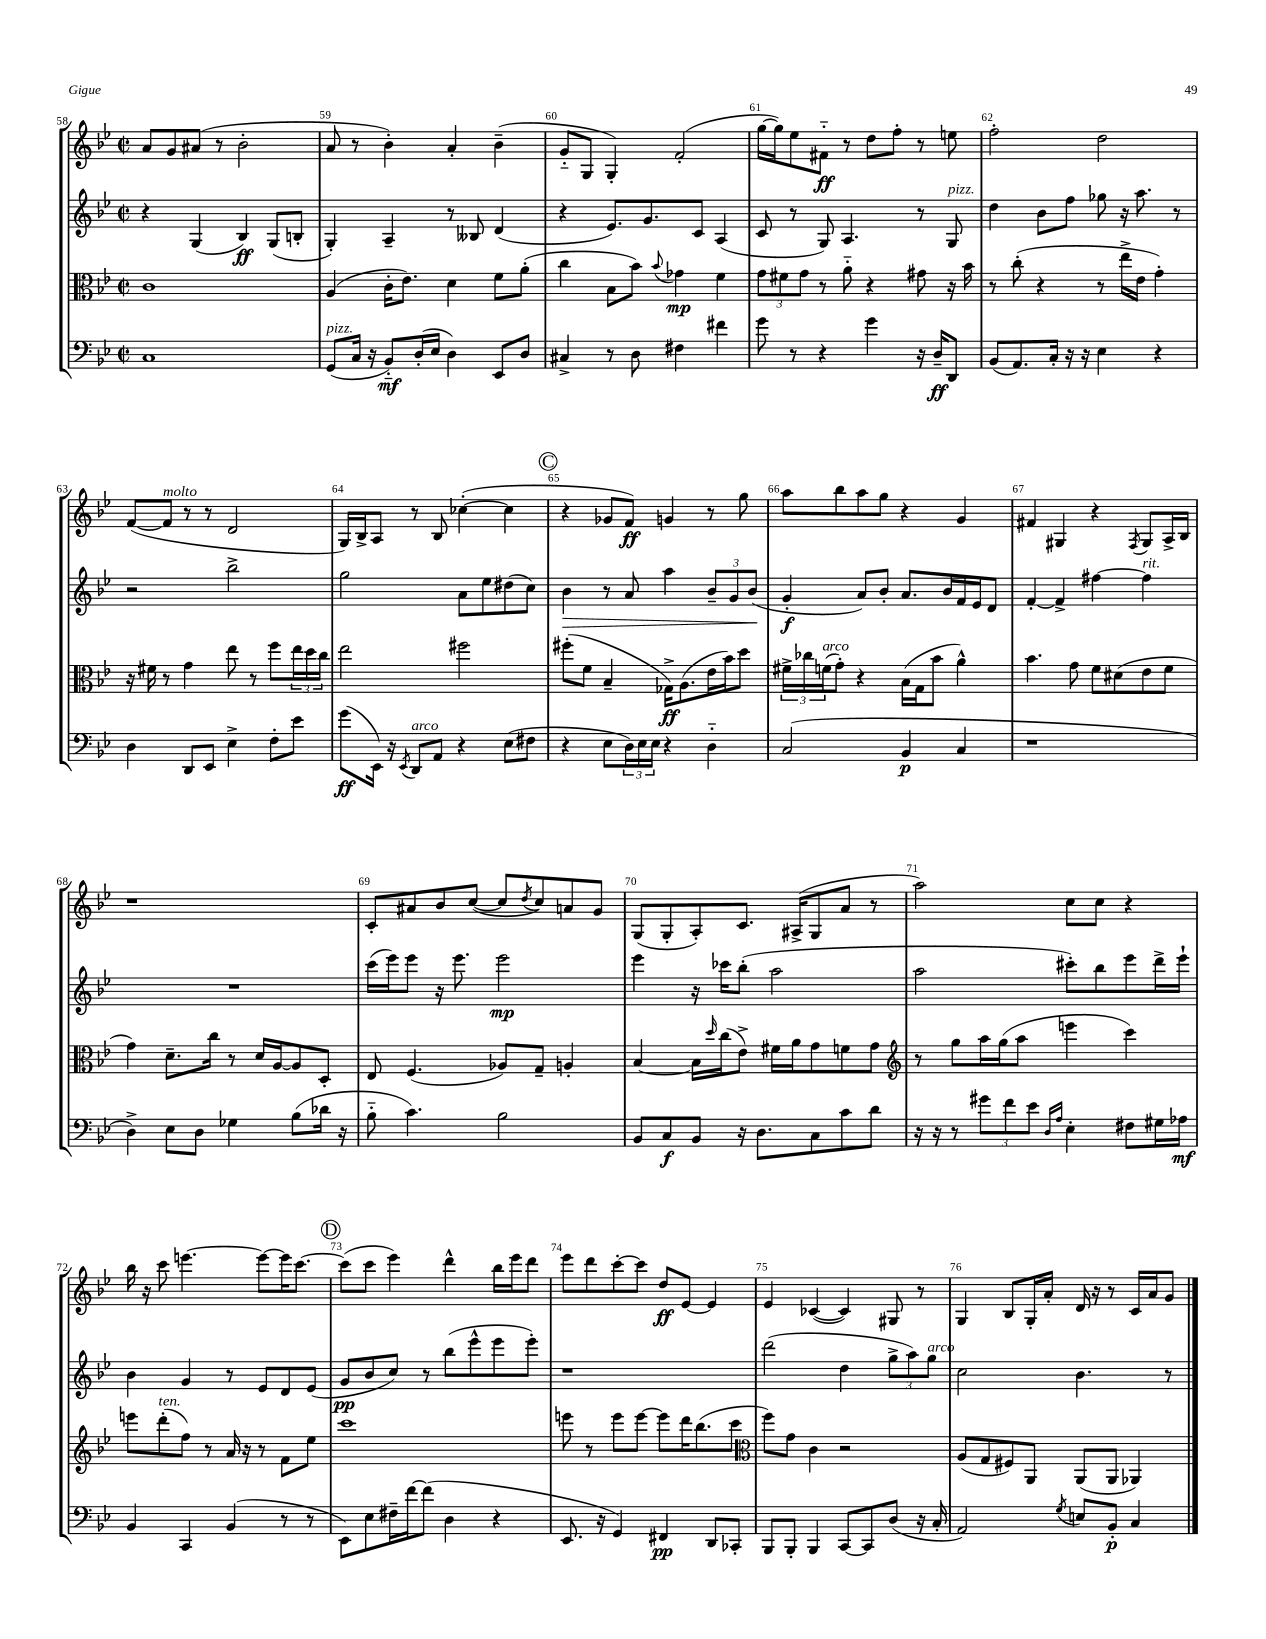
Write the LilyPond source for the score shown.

<<
\new StaffGroup <<
\new Staff = "s0" {
    \clef treble \key bes \major \defaultTimeSignature \time 2/2
    a'8 g'8 ais'8( r8 bes'2-. |
    a'8 r8 bes'4-.) a'4-. bes'4--( |
    g'8-_ g8 g4-.) f'2-.( |
    g''16~ g''16) ees''8 fis'8-_\ff r8 d''8 f''8-. r8 e''8 |
    f''2-. d''2 |
    f'8~( f'8^\markup { \italic "molto" } r8 r8 d'2 |
    g16) bes16-> a8 r8 bes8 ces''4~-.( ces''4 |
    \mark \markup { \circle "C" } r4 ges'8 f'8\ff) g'4 r8 g''8 |
    a''8 bes''8 a''8 g''8 r4 g'4 |
    fis'4 gis4 r4 \acciaccatura { f8 } gis8 a16-> bes16 |
    r1 |
    c'8-. ais'8 bes'8 c''8~( c''8 \acciaccatura { d''8 } c''8) a'8 g'8 |
    g8( g8-. a8-.) c'8. ais16->( g8 a'8 r8 |
    a''2) c''8 c''8 r4 |
    bes''16 r16 c'''8 e'''4.~ e'''8~ e'''16 c'''8.~ |
    \mark \markup { \circle "D" } c'''8( c'''8 ees'''4) d'''4-^ bes''16 ees'''16 d'''8 |
    ees'''8 d'''8 c'''8~-. c'''8 d''8\ff ees'8~ ees'4 |
    ees'4 ces'4~( ces'4) gis8 r8 |
    g4 bes8 g16-. a'16-. d'16 r16 r8 c'16 a'16 g'8 \bar "|." |
}
\new Staff = "s1" {
    \clef treble \key bes \major \defaultTimeSignature \time 2/2
    r4 g4( bes4\ff) g8( b8-. |
    g4-.) a4-- r8 beses8 d'4( |
    r4 ees'8.) g'8. c'8 a4( |
    c'8 r8 g8) a4. r8 g8^\markup { \italic "pizz." } |
    d''4 bes'8 f''8 ges''8 r16 a''8. r8 |
    r2 bes''2-> |
    g''2 a'8 ees''8 dis''8( c''8) |
    \mark \markup { \circle "C" } bes'4\> r8 a'8 a''4 \tuplet 3/2 { bes'8-- g'8 bes'8\!( } |
    g'4-.\f a'8) bes'8-. a'8. bes'16 f'16 ees'16 d'8 |
    f'4~-. f'4-> fis''4~ fis''4^\markup { \italic "rit." } |
    R1 |
    c'''16( ees'''16) ees'''8 r16 ees'''8. ees'''2\mp |
    ees'''4 r16 ces'''16 bes''8-.( a''2 |
    a''2 cis'''8-.) bes''8 ees'''8 d'''16-> ees'''16-! |
    bes'4 g'4 r8 ees'8 d'8 ees'8( |
    \mark \markup { \circle "D" } g'8\pp bes'8 c''8) r8 bes''8( ees'''8-^ ees'''8 ees'''8-.) |
    r1 |
    d'''2( d''4 \tuplet 3/2 { g''8-> a''8) g''8^\markup { \italic "arco" } } |
    c''2 bes'4. r8 \bar "|." |
}
\new Staff = "s2" {
    \clef alto \key bes \major \defaultTimeSignature \time 2/2
    c'1 |
    a4( c'16-. ees'8.) d'4 f'8 a'8-.( |
    c''4 bes8 bes'8) \appoggiatura { bes'8 } ges'4\mp f'4 |
    \tuplet 3/2 { g'8 fis'8 g'8 } r8 a'8-_ r4 gis'8 r16 bes'16 |
    r8 c''8-.( r4 r8 ees''16-> ees'16 g'4-.) |
    r16 fis'16 r8 g'4 ees''8 r8 f''8 \tuplet 3/2 { ees''16 d''16 c''16 } |
    ees''2 fis''2 |
    \mark \markup { \circle "C" } fis''8-.( f'8 bes4-- ges16->\ff) a8.( ees'16 bes'16) d''8 |
    \tuplet 3/2 { fis'16-> ces''16 f'16^\markup { \italic "arco" }( } g'8-.) r4 bes16( g16 bes'8 a'4-^) |
    bes'4. g'8 f'8 dis'8( ees'8 f'8 |
    g'4) d'8.-- c''16 r8 d'16 a16~ a8 d8-. |
    ees8 f4.( aes8) g8-- a4-. |
    bes4~ bes16 \grace { d''16 } c''16( ees'8->) fis'16 a'16 g'8 f'8 g'8 |
    \clef treble r8 g''8 a''16 g''16( a''8 e'''4 c'''4) |
    e'''8 d'''8-.^\markup { \italic "ten." }( f''8) r8 a'16 r16 r8 f'8 ees''8 |
    \mark \markup { \circle "D" } c'''1 |
    e'''8 r8 e'''8 e'''8~ e'''8 d'''16 bes''8.( c'''8 |
    \clef alto f''8) g'8 c'4 r2 |
    a8( g8 fis8) a,8 a,8( a,8 aes,4) \bar "|." |
}
\new Staff = "s3" {
    \clef bass \key bes \major \defaultTimeSignature \time 2/2
    c1 |
    g,8^\markup { \italic "pizz." }( c16 r16 bes,8-_\mf) d16-.( ees16 d4) ees,8 d8 |
    cis4-> r8 d8 fis4 fis'4 |
    g'8 r8 r4 g'4 r16 d16--\ff d,8 |
    bes,8( a,8.) c16-. r16 r16 ees4 r4 |
    d4 d,8 ees,8 ees4-> f8-. ees'8 |
    g'8\ff( ees,16) r16 \acciaccatura { ees,8 } d,8^\markup { \italic "arco" } a,8 r4 ees8( fis8 |
    \mark \markup { \circle "C" } r4 ees8 \tuplet 3/2 { d16) ees16 ees16 } r4 d4-_ |
    c2( bes,4\p c4 |
    r1 |
    d4->) ees8 d8 ges4 bes8( des'16 r16 |
    bes8-_ c'4.) bes2 |
    bes,8 c8\f bes,8 r16 d8. c8 c'8 d'8 |
    r16 r16 r8 \tuplet 3/2 { gis'8 f'8 ees'8 } \grace { d16 a16 } ees4-. fis8 gis16 aes16\mf |
    bes,4 c,4 bes,4( r8 r8 |
    \mark \markup { \circle "D" } ees,8) ees8 fis16-- f'16~ f'8( d4 r4 |
    ees,8. r16 g,4) fis,4\pp d,8 ces,8-. |
    bes,,8 bes,,8-. bes,,4 c,8~ c,8 d8( r16 c16-. |
    a,2) \acciaccatura { g8 } e8 bes,8-.\p c4 \bar "|." |
}
>>
>>
\layout { \context { \Score currentBarNumber = #58 \override BarNumber.break-visibility = ##(#f #t #t) barNumberVisibility = #all-bar-numbers-visible } }
